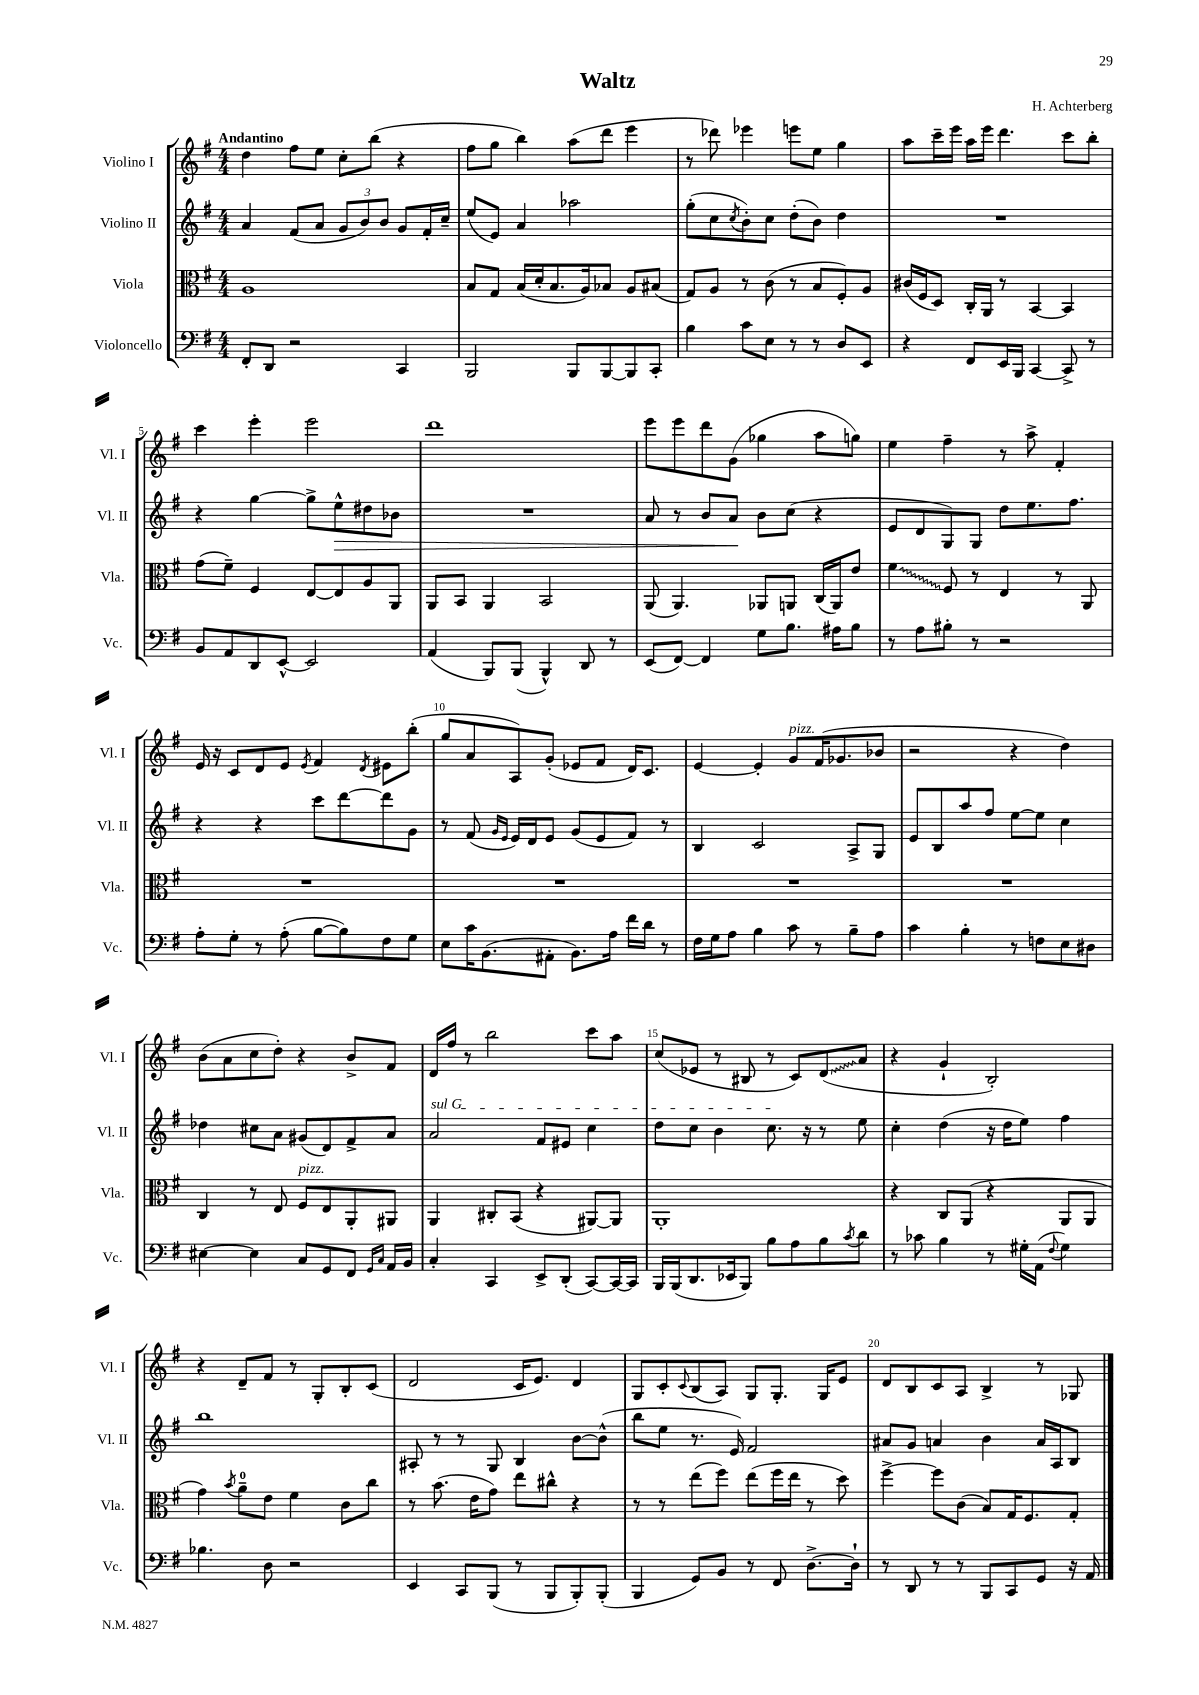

**kern	**kern	**kern	**kern
*staff4	*staff3	*staff2	*staff1
*clefF4	*clefC3	*clefG2	*clefG2
*k[f#]	*k[f#]	*k[f#]	*k[f#]
*M4/4	*M4/4	*M4/4	*M4/4
8FF#'	1A	4a	4dd
8DD	.	.	.
2r	.	(8f#	8ff#
.	.	8a	8ee
.	.	12g	8cc'
.	.	12b)	.
.	.	.	(8bb
.	.	12b	.
4CC	.	8g	4r
.	.	16f#'	.
.	.	16cc~	.
=	=	=	=
2BBB	8B	(8ee	8ff#
.	8G	8e)	8gg
.	(16B	4a	4bb)
.	16d'	.	.
.	8.B	.	.
8BBB	.	2aa-	(8aa
.	16A)	.	.
[8BBB	8B-	.	8ddd
8BBB]	8A	.	4eee
8CC'	(8B#	.	.
=	=	=	=
4B	8G)	(8gg'	8r
.	8A	8cc	8ddd-)
.	.	8qcc	.
8c	8r	8b')	4eee-
8E	(8c	8cc	.
8r	8r	(8dd'	8eee
8r	8B	8b)	8ee
8D	8F#')	4dd	4gg
8EE	8A	.	.
=	=	=	=
4r	(16c#	1r	8aa
.	16F#	.	.
.	8D)	.	16ccc~
.	.	.	16eee
8FF#	16C'	.	16aa
.	16AA	.	16eee
16EE	8r	.	4.ddd
16BBB	.	.	.
[4CC	[4BB	.	.
8CC^]	4BB]	.	8ccc
8r	.	.	8bb'
=	=	=	=
8BB	(8g	4r	4ccc
8AA	8f#~)	.	.
8DD	4F#	[4gg	4eee'
[8EE^^	.	.	.
2EE]	[8E	8gg^]	2eee
.	8E]	8ee^^	.
.	8A	8dd#	.
.	8AA	8b-	.
=	=	=	=
(4AA	8AA	1r	1ddd
.	8BB	.	.
8BBB)	4AA	.	.
(8BBB	.	.	.
4BBB^^)	2BB	.	.
8DD	.	.	.
8r	.	.	.
=	=	=	=
(8EE	(8AA	8a	8eee
[8FF#)	4.AA)	8r	8eee
4FF#]	.	8b	8ddd
.	.	8a	(8g
8G	8AA-	8b	4gg-
8.B	8AA	(8cc	.
.	(16C	4r	8aa
16A#	16AA)	.	.
8B	8e	.	8gg)
=	=	=	=
8r	4f#	8e	4ee
8A	.	8d	.
8B#'	8F#	8G)	4ff#~
8r	8r	8G	.
2r	4E	8dd	8r
.	.	8.ee	8aa^
.	8r	.	4f#'
.	.	8.ff#	.
.	8AA	.	.
=	=	=	=
8A'	1r	4r	16e
.	.	.	16r
8G'	.	.	8c
8r	.	4r	8d
(8A'	.	.	8e
.	.	.	8qe
[8B	.	8ccc	4f#
8B])	.	[8ddd	.
.	.	.	8qd
8F#	.	8ddd]	8e#
8G	.	8g	(8bb'
=	=	=	=
8E	1r	8r	8gg
16c	.	(8f#	8a
(8.BB	.	.	.
.	.	16qqg	.
.	.	16qqe	.
.	.	16e)	8A)
.	.	16d	.
8AA#'	.	8e	(8g'
8.BB)	.	(8g	8e-
.	.	8e	8f#
16A	.	.	.
16f#	.	8f#)	16d)
16d	.	.	8.c
8r	.	8r	.
=	=	=	=
16F#	1r	4B	[4e
16G	.	.	.
8A	.	.	.
4B	.	2c	4e']
8c	.	.	8g
8r	.	.	(16f#
.	.	.	8.g-
8B~	.	8A^	.
8A	.	8G	8b-
=	=	=	=
4c	1r	8e	2r
.	.	8B	.
4B'	.	8aa	.
.	.	8ff#	.
8r	.	[8ee	4r
8F	.	8ee]	.
8E	.	4cc	4dd)
8D#	.	.	.
=	=	=	=
[4E#	4C	4dd-	(8b
.	.	.	8a
4E#]	8r	8cc#	8cc
.	8E	8a	8dd')
8C	8F#	(8g#	4r
8GG	8E	8d)	.
8FF#	8AA'	8f#^	8b^
16qqGG	.	.	.
16qqC	.	.	.
16AA	8AA#	8a	8f#
16BB	.	.	.
=	=	=	=
4C'	4AA	2a	16d
.	.	.	16ff#
.	.	.	8r
4CC	8C#'	.	2bb
.	(8BB	.	.
8EE^	4r	8f#	.
(8DD'	.	8e#	.
[8CC)	[8AA#)	4cc	8ccc
16CC_	8AA#]	.	8aa
16CC]	.	.	.
=	=	=	=
16BBB	1AA'	8dd	(8cc
(16BBB	.	.	.
8.DD	.	8cc	8e-
.	.	4b	8r
16EE-	.	.	.
8BBB)	.	.	8B#
8B	.	8.cc	8r
8A	.	.	8c)
.	.	16r	.
8B	.	8r	(8d
8qc	.	.	.
8d	.	8ee	8a
=	=	=	=
8r	4r	4cc'	4r
8c-	.	.	.
4B	8C	(4dd	4g`
.	(8AA	.	.
8r	4r	16r	2B')
.	.	16dd	.
16G#'	.	8ee)	.
(16AA	.	.	.
8qqF#	.	.	.
4G#)	8AA	4ff#	.
.	8AA	.	.
=	=	=	=
4.B-	4g)	1bb	4r
.	8qb	.	.
.	8a~	.	8d~
8D	8e	.	8f#
2r	4f#	.	8r
.	.	.	8G'
.	8c	.	8B'
.	8cc	.	(8c
=	=	=	=
4EE	8r	8A#'	2d
.	(8.b	8r	.
8CC	.	8r	.
.	16e	.	.
(8BBB	8g)	8G	.
8r	8ee	4B	16c
.	.	.	8.e)
8BBB	8cc#^^	.	.
8BBB')	4r	[8b	4d
(8BBB'	.	(8b^^]	.
=	=	=	=
4BBB	8r	8bb	8G
.	8r	8ee	8c'
.	.	.	8qqc
8GG)	(8ee	8.r	(8B
8BB	8ff#)	.	8A)
.	.	16e)	.
8r	(8ee	2f#	8G
8FF#	16ff#	.	8.G'
.	16ee	.	.
[8.D^	8r	.	.
.	.	.	16G
.	8dd)	.	8e
16D`]	.	.	.
=	=	=	=
8r	[4ff#^	8a#	8d
8DD	.	8g	8B
8r	8ff#]	4a	8c
8r	(8c	.	8A
8BBB	8B)	4b	4B^
8CC	16G	.	.
.	8.F#	.	.
8GG	.	16a	8r
.	.	16A	.
16r	8G'	8B	8G-
16AA	.	.	.
==	==	==	==
*-	*-	*-	*-
